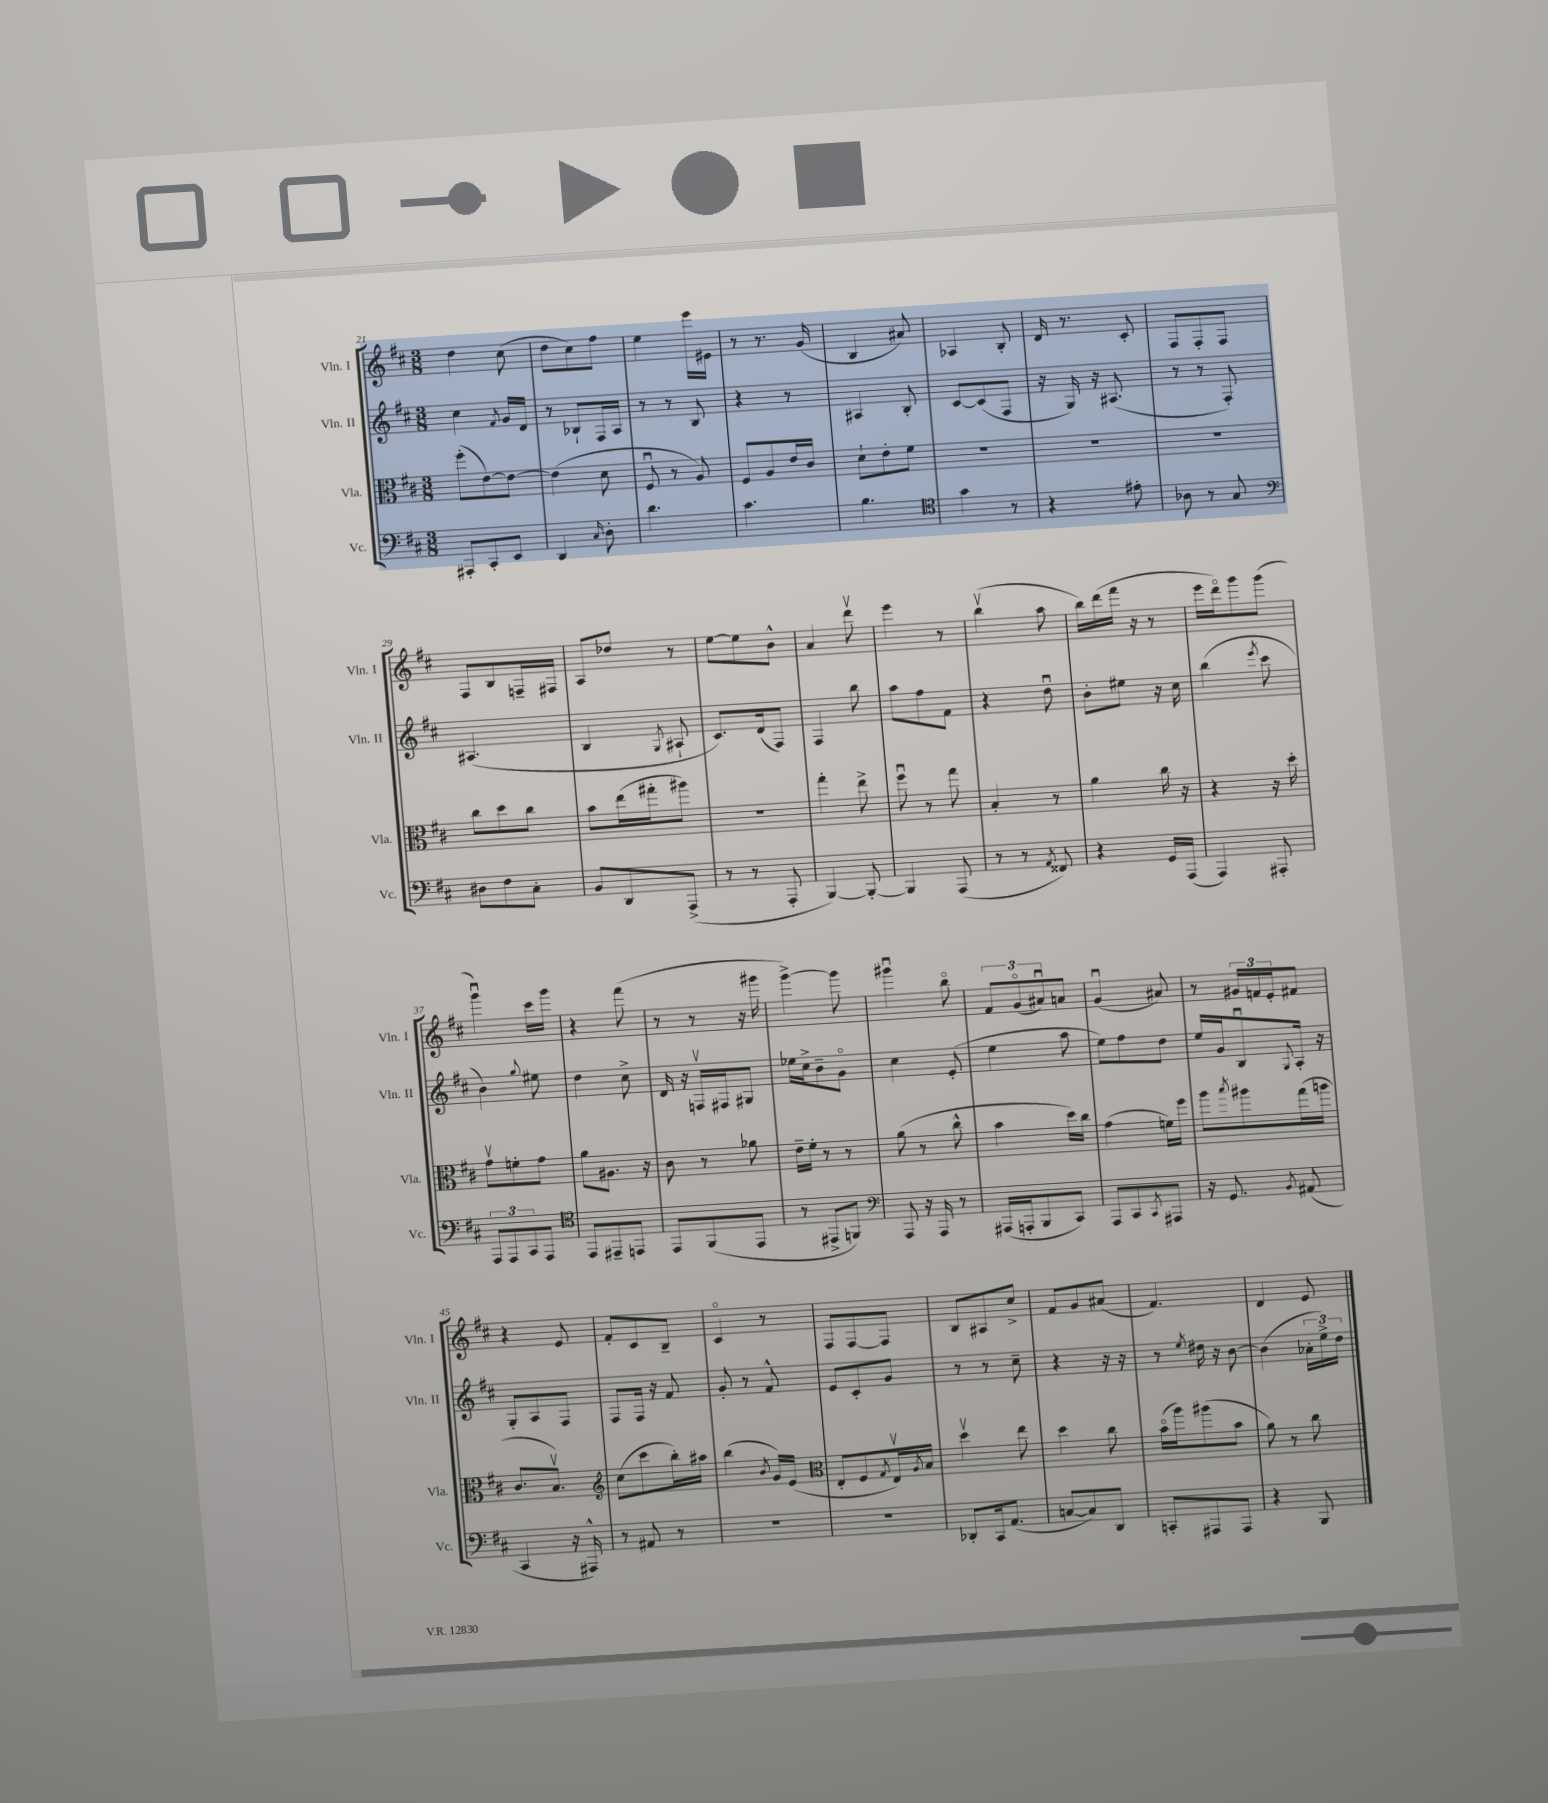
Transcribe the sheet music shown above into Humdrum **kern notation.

**kern	**kern	**kern	**kern
*staff4	*staff3	*staff2	*staff1
*clefF4	*clefC3	*clefG2	*clefG2
*k[f#c#]	*k[f#c#]	*k[f#c#]	*k[f#c#]
*M3/8	*M3/8	*M3/8	*M3/8
8AAA#'	(8ff#'	4cc#	4dd
8CC#'	[8e)	.	.
.	.	8qf#	.
8EE	8e_	16g	(8cc#
.	.	16d	.
=	=	=	=
4DD	(4e]	8r	8dd
.	.	8B-`	8cc#)
16qqC#	.	.	.
8D'	8d	16F#	8ff#
.	.	16A	.
=	=	=	=
4.d	8F#u	8r	4ee
.	8r	8r	.
.	8A)	8B	16eee
.	.	.	16e#
=	=	=	=
4.c#	8F#	4r	8r
.	8A	.	8.r
.	16e	8r	.
.	16c#	.	(16g
=	=	=	=
4.B	8d`	4A#	4B
.	8e'	.	.
.	8f#	8B'	8a#)
=	=	=	=
*clefC4	*	*	*
4g	4.r	[8c#	4A-
.	.	(8c#]	.
8r	.	8F#	8B'
=	=	=	=
4r	4.r	16r	16d
.	.	16G)	8.r
.	.	16r	.
.	.	(8.A#	.
8e#'	.	.	8c#'
=	=	=	=
8A-	4.r	8r	8F#
8r	.	8r	8F#'
8G	.	8F#')	8F#
=	=	=	=
*clefF4	*	*	*
8D#	8cc#	(4.A#	8F#
8F#	8dd	.	8B
8C#'	8cc#	.	16F~
.	.	.	16F#
=	=	=	=
8BB	8b	4B	8A
8DD	(16ee	.	8dd-
.	16gg#'	.	.
.	.	8qG	.
(8AAA^	8aa#)	8A#`	8r
=	=	=	=
8r	4.r	8.c#)	[8ee
8r	.	.	8ee]
.	.	(16d	.
8AAA'	.	8F#)	8b^^
=	=	=	=
[4BBB)	4gg'	4F#	4a
8BBB'_	8ee^	8bb	8dddv
=	=	=	=
4BBB]	8ff#u	8aa	4eee
.	8r	8ff#	.
(8AAA	8gg	8f#	8r
=	=	=	=
8r	4B'	4r	(4bbv
8r	.	.	.
8qAA	.	.	.
8FF##)	8r	8ddu	8aa
=	=	=	=
4r	4a	8b'	16bb)
.	.	.	(16ddd
.	.	8ee#	16fff#
.	.	.	16r
16GG	16cc#	16r	8r
(16AAA	16r	16cc#	.
=	=	=	=
4AAA)	4r	(4bb	16eee
.	.	.	16dddo)
.	.	.	8ggg
.	.	8qeee	.
8AAA#'	16r	8ccc#	(8ggg
.	16dd'	.	.
=	=	=	=
12AAA	8gv	4b)	4gggu)
12AAA	.	.	.
.	8f'	.	.
12CC#	.	.	.
.	.	8qqgg	.
8AAA	8g	8ee#	16ccc#
.	.	.	16ggg
=	=	=	=
*clefC4	*	*	*
8EE	8a	4dd	4r
8EE#~	8.A#	.	.
8EE	.	8cc#^	(8fff#
.	16r	.	.
=	=	=	=
8EE	8c#	16d	8r
.	.	16r	.
(8FF#	8r	16Fv	8r
.	.	16F#	.
8EE	8a-	8G#	16r
.	.	.	16ggg#
=	=	=	=
8r	16e~	16ee-	[4ggg^)
.	16f#'	16cc#^	.
8EE#^	8r	8b~	.
8FF)	8r	8go	8ggg]
=	=	=	=
*clefF4	*	*	*
8AAA	(8a	4cc#	4ggg#u
16r	8r	.	.
16AAA	.	.	.
8r	8cc#^^	(8e'	8bbo
=	=	=	=
(16AAA#	4b	4ee	12f#
16AAA'	.	.	.
.	.	.	(12go
8BBB	.	.	.
.	.	.	12a#u)
8CC#)	16dd)	8aa	8a
.	16cc#	.	.
=	=	=	=
8AAA	(4g	8ee)	(4gu
8CC#	.	8ff#	.
8qCC#	.	.	.
8AAA#	16f)	8dd	8a#)
.	16ff#	.	.
=	=	=	=
16r	8aa	16ee	8r
8.GG	.	16g	.
.	8qbb	.	.
.	8aa#	8Bu	24g#
.	.	.	24f
.	.	.	24e'
8qBB	.	8qqG	.
(8AA#	(16gg	16A'	8f#
.	16aa	16r	.
=	=	=	=
4CC#	8.c#	8G'	4r
.	.	8A	.
.	8.Bv)	.	.
16r	.	8F#	8e
16AAA#^^)	.	.	.
=	=	=	=
*	*clefG2	*	*
8r	(8cc#	8F#	8f#'
8AA#	8ccc#	16F#	8c#
.	.	16r	.
8r	16bb')	8f#	8B~
.	16aa#	.	.
=	=	=	=
4.r	(4bb	8g'	4c#o
.	.	8r	.
.	8qb	.	.
.	16g)	8f#^^	8r
.	(16e	.	.
=	=	=	=
*	*clefC3	*	*
4.r	8E'	8e	8F#
.	8F#	8c#'	[8F#
.	8qG	.	.
.	16Ev)	8g	8F#]
.	8qA	.	.
.	16B	.	.
=	=	=	=
8DD-'	4ddv	8r	8B
16CC#	.	8r	8A#
(8.AA	.	.	.
.	8ee	8cc#~	8cc#^
=	=	=	=
[8C	4dd	4r	8f#
8C])	.	.	8g
8DD	8cc#	16r	(8a#
.	.	16r	.
=	=	=	=
8CC'	(16bo	8r	4.f#)
.	16aa)	.	.
.	.	8qee	.
8AAA#	(8aa#	16dd#	.
.	.	16r	.
8AAA#	8b	[8b	.
=	=	=	=
4r	8a)	(4b]	4d
.	8r	.	.
8BBB	8cc#	24a-'	8e
.	.	24ee^)	.
.	.	24dd	.
==	==	==	==
*-	*-	*-	*-
